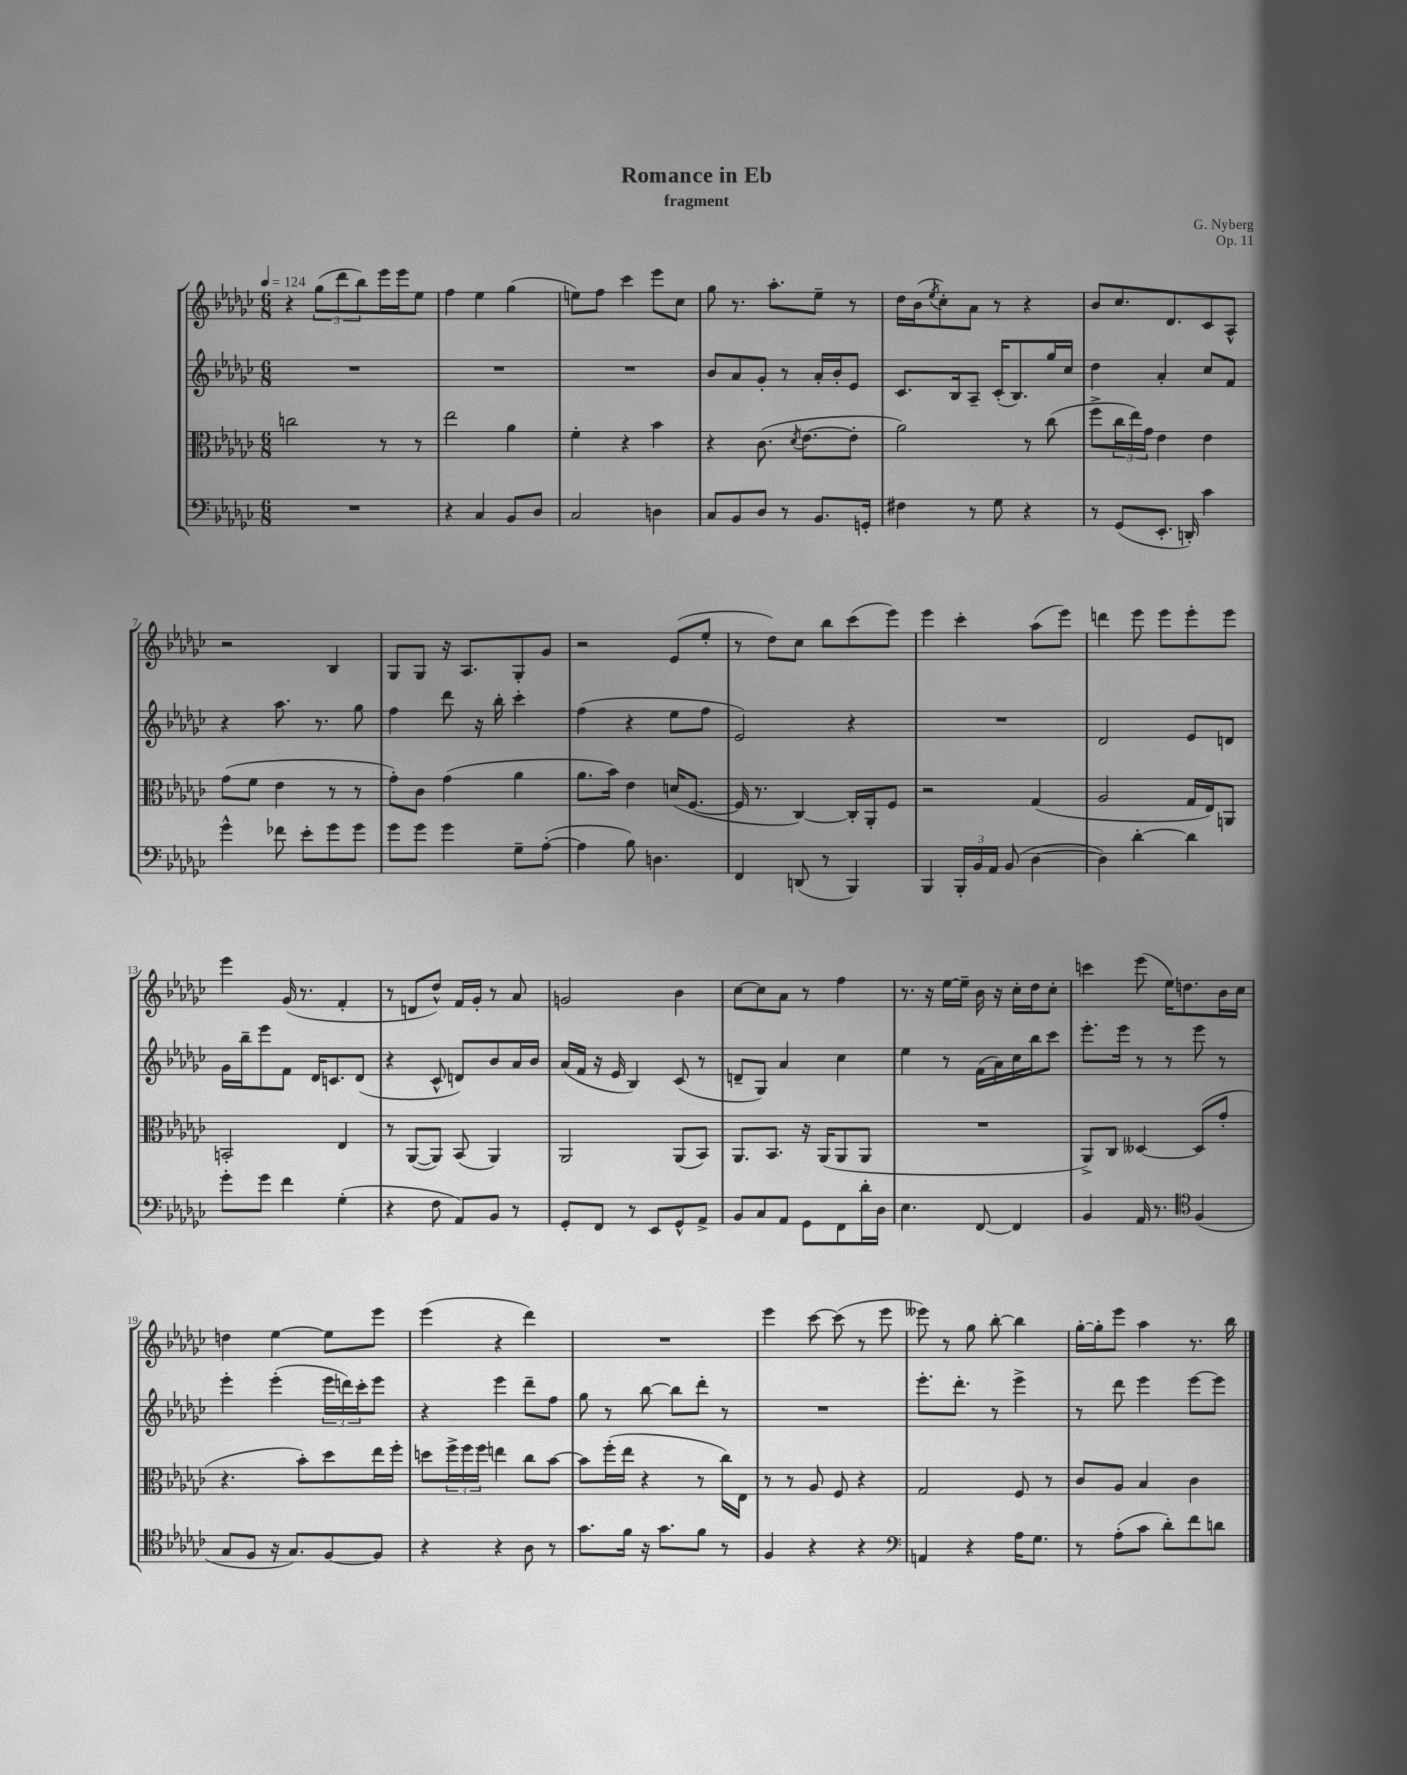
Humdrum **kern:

**kern	**kern	**kern	**kern
*staff4	*staff3	*staff2	*staff1
*clefF4	*clefC3	*clefG2	*clefG2
*k[b-e-a-d-g-c-]	*k[b-e-a-d-g-c-]	*k[b-e-a-d-g-c-]	*k[b-e-a-d-g-c-]
*M6/8	*M6/8	*M6/8	*M6/8
*MM124	*MM124	*MM124	*MM124
2.r	2cc	2.r	4r
.	.	.	(12gg-
.	.	.	12ddd-
.	.	.	12bb-)
.	8r	.	16eee-
.	.	.	16eee-
.	8r	.	8ee-
=	=	=	=
4r	2ee-	2.r	4ff
4C-	.	.	4ee-
8BB-	4a-	.	(4gg-
8D-	.	.	.
=	=	=	=
2C-	4f'	2.r	8ee)
.	.	.	8ff
.	4r	.	4ccc-
4D	4b-	.	8eee-
.	.	.	8cc-
=	=	=	=
8C-	4r	8b-	8gg-
8BB-	.	8a-	8.r
8D-	(8.c-	8g-'	.
.	.	.	8.aa-'
8r	.	8r	.
.	8qd-	.	.
.	[8.e-	.	.
8.BB-	.	16a-'	8ee-~
.	.	16b-'	.
.	8e-']	8e-	8r
16GG'	.	.	.
=	=	=	=
4F#	2a-)	8.c-	16dd-
.	.	.	(16b-
.	.	.	8qee-
.	.	.	8cc-')
.	.	16B-	.
8r	.	8A-~	8a-
8G-	.	(16c-'	8r
.	.	8.B-)	.
4r	8r	.	4r
.	(8cc-	16gg-	.
.	.	16cc-	.
=	=	=	=
8r	8ff^	4dd-	8b-
(8GG-	24cc-	.	8.cc-
.	24ee-)	.	.
.	24g-	.	.
8.EE-'	4e-	4a-'	.
.	.	.	8.d-
16DD')	.	.	.
4c-	4e-	8cc-	8c-
.	.	8f	8A-^^
=	=	=	=
4g-^^	(8g-	4r	2r
.	8f	.	.
8f-	4e-	8.aa-	.
8e-'	.	.	.
.	.	8.r	.
8g-	8r	.	4B-
8g-	8r	8gg-	.
=	=	=	=
8g-	8g-')	4ff	8G-
8g-	8c-	.	8G-
4g-	(4g-	8ddd-	16r
.	.	.	8.A-
.	.	16r	.
.	.	16bb-'	.
8G-~	4a-	4ccc-'	8G-'
([8A-'	.	.	8g-
=	=	=	=
4A-]	8.a-	(4ff	2r
.	16b-)	.	.
8B-)	4e-	4r	.
4.D	.	.	.
.	(16d	8ee-	(8e-
.	[8.F	.	.
.	.	8ff	8ee-'
=	=	=	=
4FF	16F]	2e-)	8r
.	8.r	.	.
.	.	.	8dd-)
(8DD	[4C-)	.	8cc-
8r	.	.	8bb-
4BBB-)	16C-']	4r	(8ccc-
.	16AA-'	.	.
.	8F	.	8eee-)
=	=	=	=
4BBB-	2r	2.r	4eee-
24BBB-'	.	.	4ccc-'
24BB-	.	.	.
24AA-	.	.	.
(8BB-	.	.	.
[4D-	(4G-	.	(8aa-
.	.	.	8eee-)
=	=	=	=
4D-])	2A-	2d-	4ddd
[4d-'	.	.	8eee-
.	.	.	8eee-
4d-]	16G-	8e-	8eee-'
.	16E-)	.	.
.	8AA	8d	8eee-
=	=	=	=
8g-'	2BB'	16g-	4eee-
.	.	16bb-~	.
8g-	.	8eee-	.
4f	.	8f	(16g-
.	.	.	8.r
.	.	16d-	.
.	.	8.c	.
(4G-'	4E-	.	4f'
.	.	(8d-	.
=	=	=	=
4r	8r	4r	8r
.	([8AA-	.	8d
8F	8AA-])	8c-^^	8dd-^^)
8AA-)	(8BB-	8d)	16f
.	.	.	16g-'
8BB-	4AA-)	8b-	8r
8r	.	16a-	8a-
.	.	16b-	.
=	=	=	=
8GG-'	2AA-	(16a-	2g
.	.	16f	.
8FF	.	16r	.
.	.	16e-	.
8r	.	4B-)	.
8EE-	.	.	.
8GG-^^	(8AA-	(8c-	4b-
8AA-^	8BB-)	8r	.
=	=	=	=
8BB-	8.AA-	8d~	[8cc-
8C-	.	8G-)	8cc-]
.	8.BB-	.	.
8AA-	.	4a-	8a-
8GG-	16r	.	8r
.	(16AA-	.	.
8FF	8AA-	4cc-	4ff
16d-'	8AA-	.	.
16D-	.	.	.
=	=	=	=
4.E-	2.r	4ee-	8.r
.	.	.	16r
.	.	8r	[16ee-
.	.	.	16ee-~]
[8FF	.	(16f	16b-
.	.	16a-)	16r
4FF]	.	16cc-	16cc-'
.	.	16bb-	16dd-
.	.	8ccc-	8cc-'
=	=	=	=
4BB-	8AA-^)	8.eee-'	4ccc
.	8C-	.	.
.	.	16eee-	.
16AA-	[4D--	8r	(8eee-
8.r	.	.	.
.	.	8r	16ee-)
.	.	.	8.dd
*clefC4	*	*	*
(4F	(8D--]	8eee-	.
.	8g-'	8r	16b-
.	.	.	16cc-
=	=	=	=
8G-	4.r	4eee-'	4dd
8F	.	.	.
16r	.	(4eee-'	[4ee-
8.G-)	.	.	.
.	8b-')	.	.
[8F	8dd-	24eee-	8ee-]
.	.	24ddd)	.
.	.	24ccc-'	.
8F]	16ee-	8eee-	8eee-
.	16ff'	.	.
=	=	=	=
4r	8dd	4r	(4eee-
.	24ff^	.	.
.	24ff	.	.
.	24ff	.	.
4r	4ee	4eee-	4r
8A-	8cc-	8ddd-~	4ddd-)
8r	[8b-	8ff	.
=	=	=	=
8.g-	8b-]	8gg-	2.r
.	(16ff'	8r	.
16f	16ee-	.	.
16r	4r	[8bb-	.
8.g-	.	.	.
.	.	8bb-]	.
8f	8r	8ddd-'	.
8r	16cc-)	8r	.
.	16E-	.	.
=	=	=	=
4F	8r	2.r	4eee-
.	8r	.	.
4r	8A-	.	[8ccc-
.	8F	.	(8ccc-]
4r	4r	.	8r
.	.	.	8eee-
=	=	=	=
*clefF4	*	*	*
4AA	2G-	8.eee-'	8eee--)
.	.	.	8r
.	.	8.ddd-'	.
4r	.	.	8gg-
.	.	8r	[8bb-'
16A-	8F	4eee-^	4bb-]
8.G-	.	.	.
.	8r	.	.
=	=	=	=
8r	8c-	8r	[16gg-'
.	.	.	16gg-']
(8A-'	8A-	8ddd-	8eee-
8c-	4B-	4eee-	4aa-
8d-')	.	.	.
8f	4c-	[8eee-	8.r
8d	.	8eee-]	.
.	.	.	16bb-
==	==	==	==
*-	*-	*-	*-
